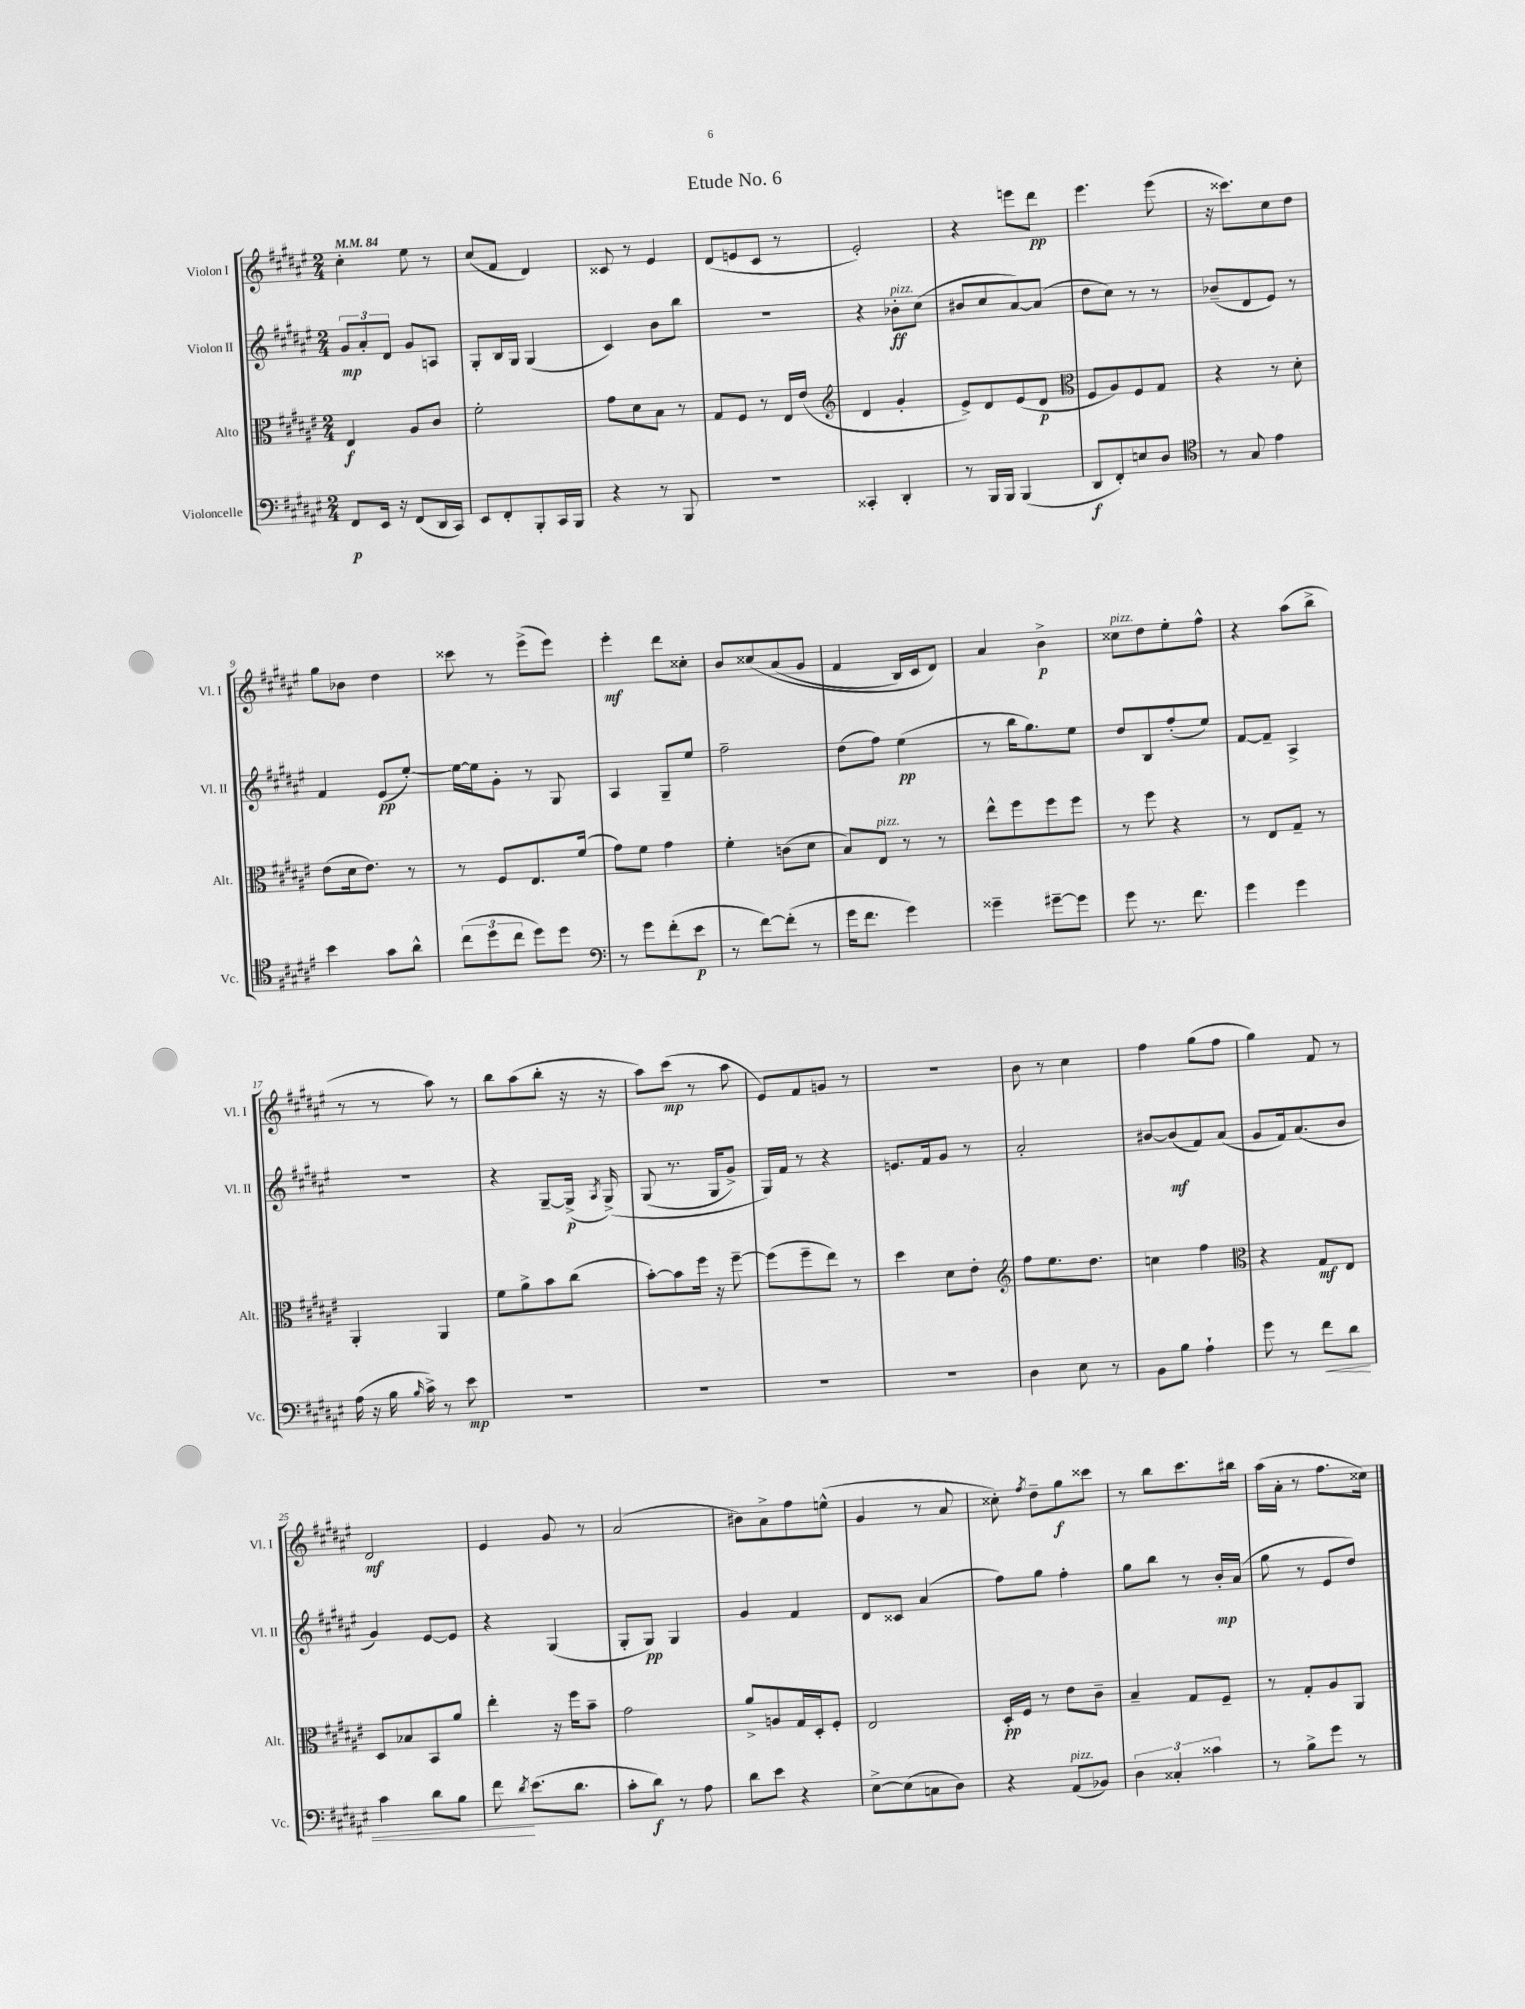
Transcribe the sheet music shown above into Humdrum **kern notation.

**kern	**kern	**kern	**kern
*staff4	*staff3	*staff2	*staff1
*clefF4	*clefC3	*clefG2	*clefG2
*k[f#c#g#d#a#e#]	*k[f#c#g#d#a#e#]	*k[f#c#g#d#a#e#]	*k[f#c#g#d#a#e#]
*M2/4	*M2/4	*M2/4	*M2/4
*MM84	*MM84	*MM84	*MM84
8FF#	4E#	12g#	4cc#'
.	.	12a#'	.
16EE#	.	.	.
.	.	12d#	.
16r	.	.	.
(8FF#	8A#	8g#	8ee#
16DD#	8c#	8A	8r
16CC#)	.	.	.
=	=	=	=
8EE#	2f#'	8G#'	(8cc#
8FF#'	.	16B	8f#
.	.	16G#	.
8BBB'	.	(4G#	4d#)
16CC#	.	.	.
16BBB	.	.	.
=	=	=	=
4r	8g#	4c#)	8c##
.	8d#	.	8r
8r	8B	8b	4e#
8BBB	8r	8bb	.
=	=	=	=
2r	8G#	2r	(8d#
.	8F#	.	8e
.	8r	.	8c#
.	16E#	.	8r
.	(16e#	.	.
=	=	=	=
*	*clefG2	*	*
4CC##'	4d#	4r	2e#')
4DD#'	4g#'	8b-'	.
.	.	(8cc#	.
=	=	=	=
8r	8e#^)	8b#	4r
16BBB	8d#	8cc#	.
16BBB	.	.	.
(4BBB	(8e#	[8a#)	8eee
.	8d#	(8a#]	8ddd#
=	=	=	=
*	*clefC3	*	*
8DD#	8F#	8dd#	4.eee#
8FF#')	8A#)	8cc#)	.
8E	8F#	8r	.
8D#	8G#	8r	(8eee#
=	=	=	=
*clefC4	*	*	*
8r	4r	(8b-~	16r
.	.	.	8.ccc##)
8G#	.	8d#	.
4e#	8r	8e#)	8cc#
.	8d#'	8r	8dd#
=	=	=	=
4b	(8e#	4f#	8gg#
.	16d#	.	8b-
.	8.e#)	.	.
8g#	.	(8e#	4dd#
8a#^^	8r	[8ee#')	.
=	=	=	=
(12cc#	8r	16ee#_	8ccc##
.	.	16ee#]	.
12dd#	.	.	.
.	8F#	8g#'	8r
12cc#	.	.	.
8dd#)	8.E#	8r	(8eee#^
8dd#	.	8G#	8eee#)
.	(16f#	.	.
=	=	=	=
*clefF4	*	*	*
8r	8g#)	4A#	4eee#'
8g#	8f#	.	.
(8f#'	4g#	8G#~	8ddd#
8e#	.	8ee#	8cc##'
=	=	=	=
8r	4f#'	2ff#~	8b
[8f#)	.	.	&(8cc##
(8f#']	(8c	.	(8a#
8r	8d#	.	8g#
=	=	=	=
16g#	8B)	(8dd#	4f#
8.f#	.	.	.
.	8E#	8ff#)	.
4g#)	8r	(4ee#	16B)
.	.	.	16c#
.	8r	.	8d#&)
=	=	=	=
4g##~	8ee#^^	8r	4a#
.	8ff#	16bb	.
.	.	8.gg#)	.
[8g#~	8ff#	.	4b^
8g#]	8ff#	8ee#	.
=	=	=	=
8g#	8r	8dd#	8cc##
8.r	8ff#	8B	8dd#
.	4r	(8ff#'	8ee#'
8.f#	.	.	.
.	.	8ee#)	8ff#^^
=	=	=	=
4g#	8r	[8f#	4r
.	8E#	8f#~]	.
4g#	8G#~	4A#^	(8aa#
.	8r	.	8bb^
=	=	=	=
(16A#	4AA#'	2r	8r
16r	.	.	.
16B	.	.	8r
16qqB	.	.	.
16c#^)	.	.	.
8r	4AA#	.	8aa#)
8e#	.	.	8r
=	=	=	=
2r	8f#	4r	8bb
.	8a#^	.	(8aa#
.	8b	[8G#~	8bb'
.	(8cc#	(16G#^]	16r
.	.	8qA#	.
.	.	&(16G#^)	16r
=	=	=	=
2r	[8b')	(8G#	8aa#)
.	8b]	8.r	(8ccc#
.	16ff#	.	8r
.	16r	16G#	.
.	[8ff#~	8g#^)	8aa#
=	=	=	=
2r	(8ff#]	16G#&)	8e#)
.	.	16f#	.
.	8ff#~	8r	8f#
.	8ee#)	4r	8g
.	8r	.	8r
=	=	=	=
2r	4dd#	8.e	2r
.	.	16f#	.
.	8d#	8g#	.
.	8e#'	8r	.
=	=	=	=
*	*clefG2	*	*
4D#	8ff#	2a#'	8b
.	8.ee#	.	8r
8E#	.	.	4cc#
.	8.dd#	.	.
8r	.	.	.
=	=	=	=
8BB	4cc	[8b#	4ff#
8B	.	(8b#]	.
4A#`	4ff#	8f#)	(8gg#
.	.	(8a#	8ff#
=	=	=	=
*	*clefC3	*	*
8g#	4r	8g#	4gg#)
8r	.	16f#)	.
.	.	(8.a#	.
8f#	8G#	.	8f#
8d#	8E#	8b	8r
=	=	=	=
4c#	8D#	4g#)	2d#
.	8B-	.	.
8d#	8BB	[8e#	.
8B	8a#	8e#]	.
=	=	=	=
8f#	4ee#'	4r	4e#
8qd#	.	.	.
(8.e#	.	.	.
.	16r	(4G#	8g#
8.d#	16ff#	.	.
.	8b~	.	8r
=	=	=	=
8c#'	2g#	8G#'	(2a#
8d#)	.	8G#)	.
8r	.	4G#	.
8A#	.	.	.
=	=	=	=
8d#	8a#^	4g#	8b#)
8e#	8A	.	8a#^
4r	16G#	4f#	8ff#
.	16D#'	.	.
.	8F#'	.	(8ee^^
=	=	=	=
[8E#^	2E#	8d#	4g#
(8E#]	.	8c##	.
8C	.	(4a#	8r
8D#)	.	.	8a#
=	=	=	=
4r	16D#'	8ff#)	8cc##')
.	16F#	.	.
.	.	.	8qff#
.	8r	8gg#	8dd#~
(8AA#	8e#	4ff#'	8gg#
8BB-)	8c#~	.	8ccc##
=	=	=	=
6D#	4B~	8gg#	8r
.	.	8bb	8bb
6C##'	.	.	.
.	8G#	8r	8.ccc#
6c##	.	.	.
.	8F#~	16b'	.
.	.	(16a#	16bb#
=	=	=	=
8r	8r	8gg#	(16aa#
.	.	.	16a#'
8B^	8G#'	8r	8r
8g#	8A#	8e#	8.ff#
8r	8AA#	8dd#)	.
.	.	.	16cc##)
==	==	==	==
*-	*-	*-	*-
